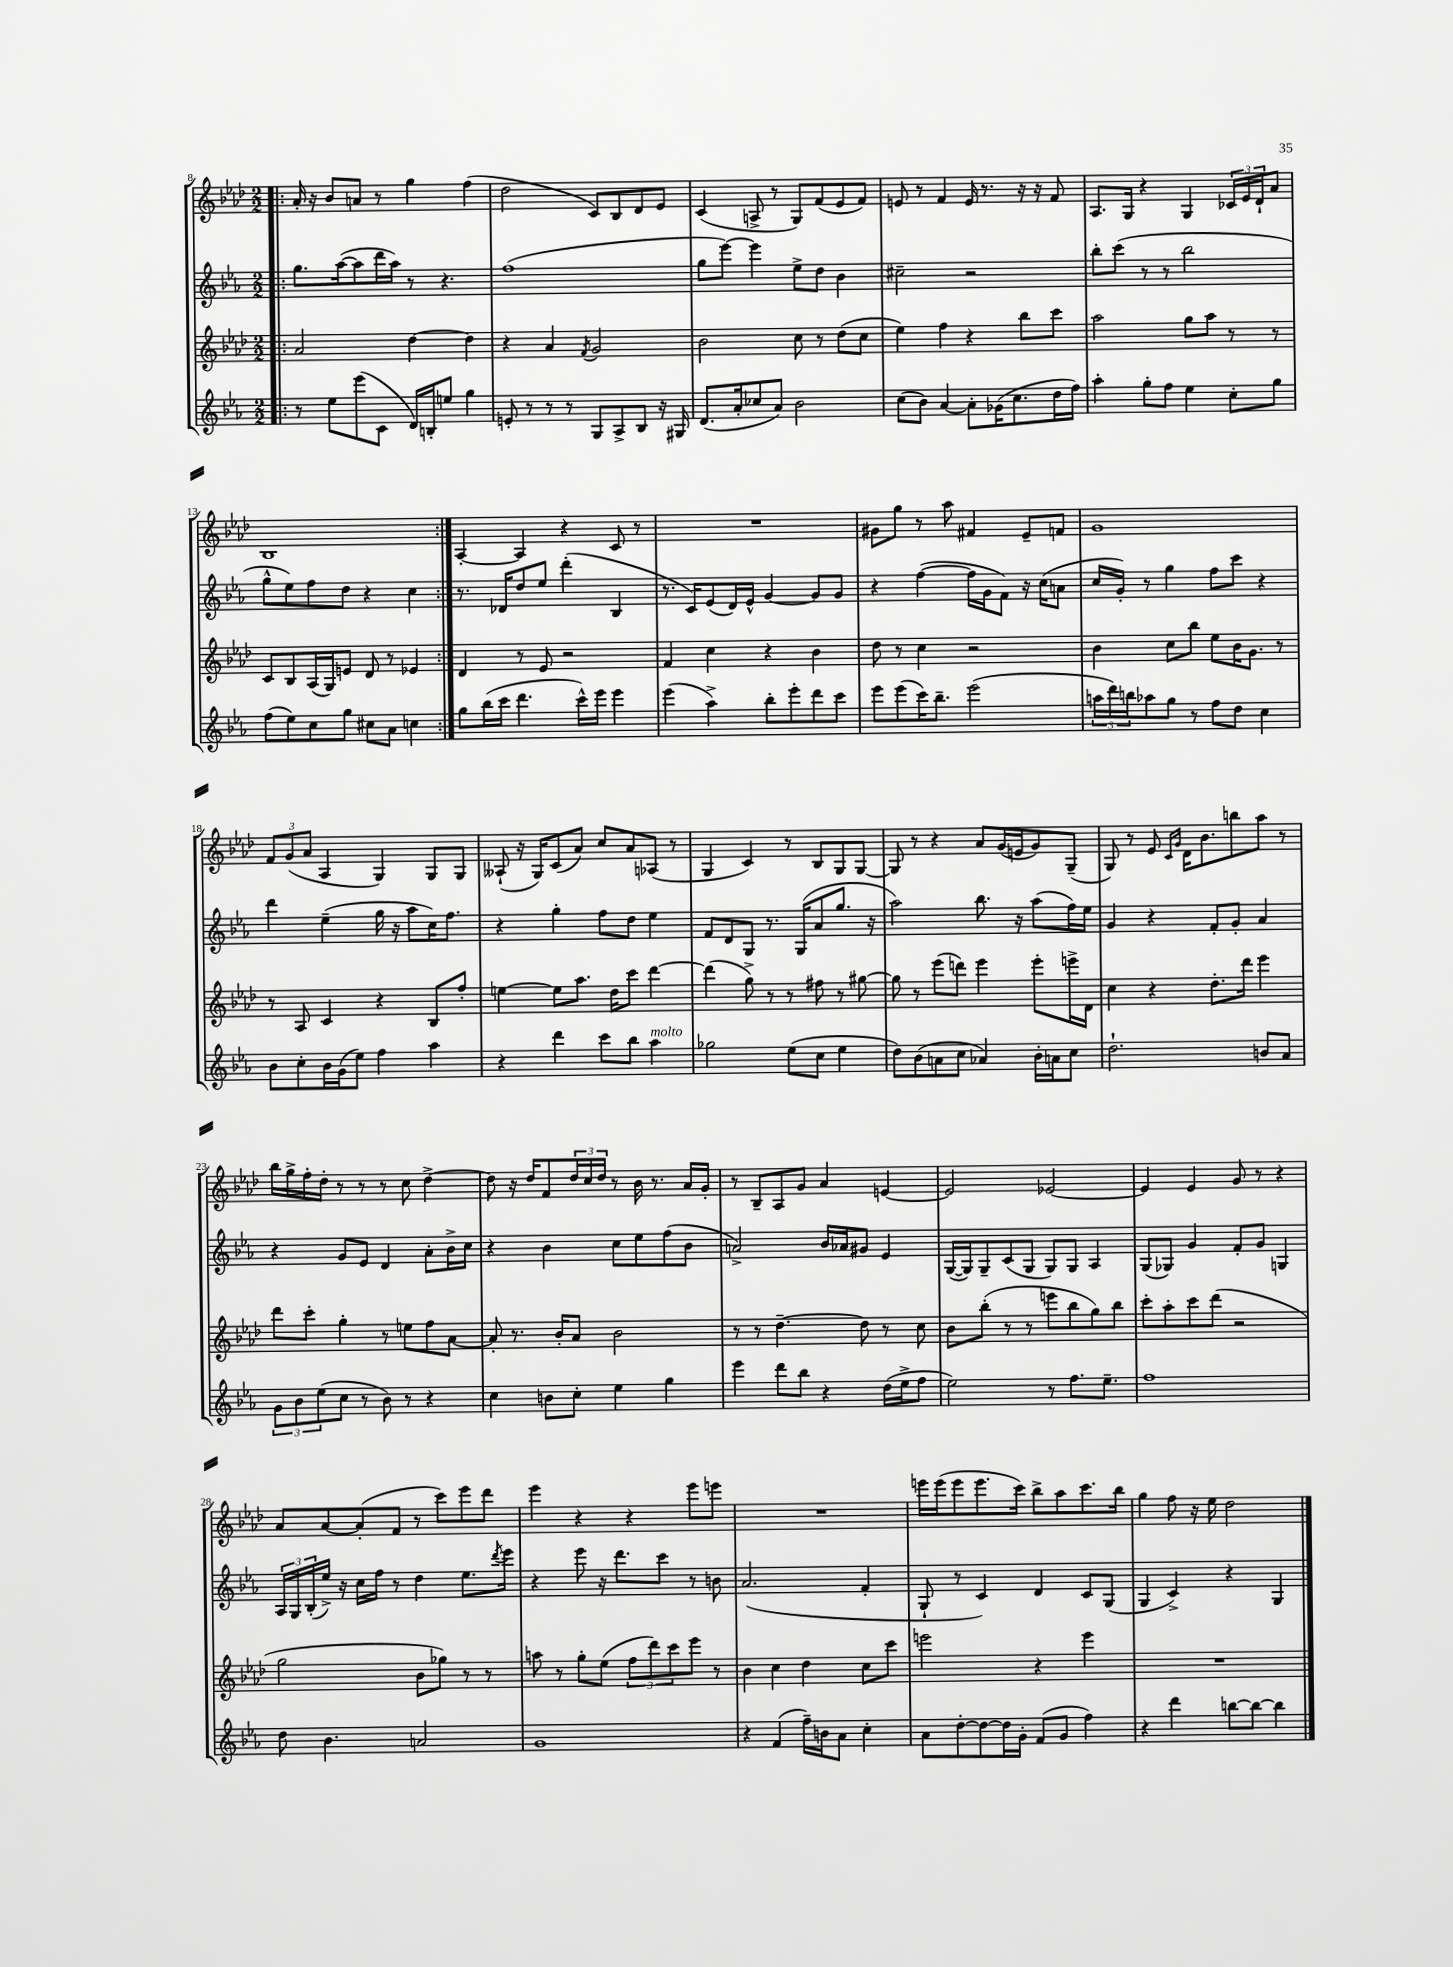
<<
\new StaffGroup <<
\new Staff = "s0" {
    \clef treble \key aes \major \numericTimeSignature \time 2/2
    \repeat volta 2 { \bar ".|:" aes'16-. r16 bes'8 a'8 r8 g''4 f''4( |
    des''2 c'8) bes8 des'8 ees'8 |
    c'4( a8-> r8 g8) f'8( ees'8 f'8) |
    e'8 r8 f'4 e'16 r8. r16 r16 f'8 |
    aes8. g16 r4 g4 \tuplet 3/2 { ces'16 ees'16 des'16-! } aes'8 |
    bes1 | }
    aes4~-. aes4 r4 c'8 r8 |
    R1 |
    gis'8 g''8 r8 aes''8 fis'4 ees'8-- f'8 |
    g'1 |
    \tuplet 3/2 { f'8 g'8( aes'8 } aes4 g4) g8 g8 |
    aeses8-!( r16 g16) c'8( aes'8) c''8 aes'8 aes8( r8 |
    g4 c'4) r8 bes8 g8 g8~ |
    g8 r8 r4 aes'8 g'16( e'16 g'8) g8--( |
    g8) r8 ees'8 \grace { c'16 g'16 } des'16 bes'8. b''8 aes''8 r8 |
    bes''16 g''16-> f''16-. des''16-. r8 r8 r8 c''8 des''4~-> |
    des''8 r16 des''16 f'8 \tuplet 3/2 { des''16 c''16 des''16 } r8 bes'16 r8. aes'16 g'16-. |
    r8 bes8-- aes8 g'8 aes'4 e'4~ |
    e'2 ees'2~ |
    ees'4 ees'4 g'8 r8 r4 |
    aes'8 aes'8~ aes'8-.( f'8 r8 c'''8) ees'''8 des'''8 |
    ees'''4 r4 r4 ees'''8 e'''8 |
    R1 |
    e'''16 e'''16( e'''8 e'''8. c'''16) bes''8-> aes''8 c'''8. bes''16 |
    g''4 f''8 r16 ees''16 des''2 \bar "|." |
}
\new Staff = "s1" {
    \clef treble \key ees \major \numericTimeSignature \time 2/2
    \repeat volta 2 { \bar ".|:" g''8. aes''16~( aes''8 d'''16 aes''16) r8 r4. |
    f''1( |
    g''8 ees'''8~) ees'''4 ees''8-> d''8 bes'4 |
    cis''2-- r2 |
    bes''8-. c'''8( r8 r8 bes''2 |
    g''8-^ ees''8) f''8 d''8 r4 c''4 | }
    r8. des'16 d''8 ees''8 d'''4-.( bes4 |
    r8. c'16) ees'8( d'16) ees'16-^ g'4~ g'8 g'8 |
    r4 f''4~( f''16 g'16 f'8) r16 c''16( a'8 |
    c''16 g'16-.) r8 g''4 f''8 c'''8 r4 |
    d'''4 ees''4--( g''16 r16 aes''8 c''16) f''8. |
    r4 g''4-. f''8 d''8 ees''4 |
    f'8 d'8 g8 r8. g16( aes'8 g''8. r16 |
    aes''2) bes''8. r16 aes''8( f''16) ees''16 |
    g'4 r4 f'8-. g'8-. aes'4 |
    r4 g'8 ees'8 d'4 aes'8-. bes'16-> c''16 |
    r4 bes'4 c''8 ees''8 f''8( bes'8 |
    a'2->) bes'16 aes'16 gis'8 ees'4 |
    g16~( g16) g8-- c'8( g8 g8) g8 aes4 |
    g8( ges8) g'4 f'8-. g'8 g4 |
    \tuplet 3/2 { aes16 g16 bes16-.( } ees''16->) r16 c''16 f''16 r8 d''4 ees''8. \acciaccatura { d'''8 } ees'''16 |
    r4 ees'''8 r16 d'''8. c'''8 r8 b'8 |
    aes'2.( f'4-. |
    g8-! r8 c'4) d'4 c'8 g8( |
    g4 c'4->) r4 g4 \bar "|." |
}
\new Staff = "s2" {
    \clef treble \key aes \major \numericTimeSignature \time 2/2
    \repeat volta 2 { \bar ".|:" aes'2 des''4~ des''4 |
    r4 aes'4 \acciaccatura { f'8 } g'2 |
    bes'2 c''8 r8 des''8( c''8 |
    ees''4) f''4 r4 bes''8 c'''8 |
    aes''2 g''8 aes''8 r8 r8 |
    c'8 bes8 aes16( g16) e'8 des'8 r8 ees'4 | }
    des'4 r8 ees'8 r2 |
    f'4 c''4 r4 bes'4 |
    des''8 r8 c''4 r2 |
    bes'4 c''8 bes''8 ees''8 bes'16 g'8. r8 |
    r8 aes8 c'4 r4 bes8 f''8-. |
    e''4~ e''8 aes''8. des''16 c'''8 des'''4~ |
    des'''4( g''8->) r8 r8 fis''8 r8 gis''8~ |
    gis''8 r8 ees'''8( d'''8) ees'''4 ees'''8-. e'''16-> des'16 |
    c''4 r4 des''8.-. des'''16 ees'''4 |
    des'''8 c'''8-. g''4-. r8 e''8 f''8 aes'8~ |
    aes'8-. r8. bes'16-. aes'8 bes'2 |
    r8 r8 des''4.~-- des''8 r8 c''8 |
    bes'8 bes''8-.( r8 r8 e'''8 bes''8 g''8) bes''8 |
    c'''8-. aes''8-. c'''8 des'''8( r2 |
    g''2 bes'8 ges''8) r8 r8 |
    a''8 r8 g''8-. ees''8( \tuplet 3/2 { f''8 des'''8) c'''8 } ees'''8 r8 |
    bes'4 c''4 des''4 c''8 c'''8 |
    e'''2 r4 e'''4 |
    R1 \bar "|." |
}
\new Staff = "s3" {
    \clef treble \key ees \major \numericTimeSignature \time 2/2
    \repeat volta 2 { \bar ".|:" r8 ees''8 ees'''8( c'8 d'16) b16-. e''8 g''4 |
    e'8-. r8 r8 r8 g8 aes8-> bes8 r16 gis16 |
    d'8.( aes'16-. ces''8 aes'8) bes'2 |
    c''8( bes'8) aes'4~ aes'8-. ges'16( c''8. d''16 f''16) |
    aes''4-. g''8-. f''8 ees''4 c''8-. g''8 |
    f''8( ees''8) c''8 g''8 cis''8 aes'8 c''4 | }
    g''8 bes''16( c'''16 d'''4. c'''16-^) ees'''16 ees'''4 |
    ees'''4( aes''4->) bes''8-. ees'''8-. d'''8 c'''8 |
    ees'''8 ees'''8( c'''16) bes''8.-- ees'''2( |
    \tuplet 3/2 { a''16 d'''16) b''16 } aes''8 g''8 r8 f''8 d''8 c''4 |
    bes'8 c''8-. bes'16 g'16( ees''8) f''4 aes''4 |
    r4 d'''4 c'''8 bes''8 aes''4^\markup { \italic "molto" } |
    ges''2 ees''8( c''8 ees''4 |
    d''8) bes'8( a'8 c''8 aes'4) bes'16-. a'16 c''8 |
    d''2.-! b'8 aes'8 |
    \tuplet 3/2 { g'8 bes'8 ees''8( } c''8 r8 bes'8) r8 r4 |
    c''4 b'8 c''8-. ees''4 g''4 |
    ees'''4 d'''8 bes''8 r4 d''16( ees''16-> f''8 |
    ees''2) r8 f''8. ees''8.-- |
    f''1 |
    d''8 bes'4. a'2 |
    g'1 |
    r4 f'4( f''16--) b'16 aes'8 c''4-. |
    aes'8 d''8~-. d''8~ d''16 g'16-. f'8( g'8 f''4) |
    r4 d'''4 b''8~ b''8~ b''4 \bar "|." |
}
>>
>>
\layout { \context { \Score currentBarNumber = #8 } }
